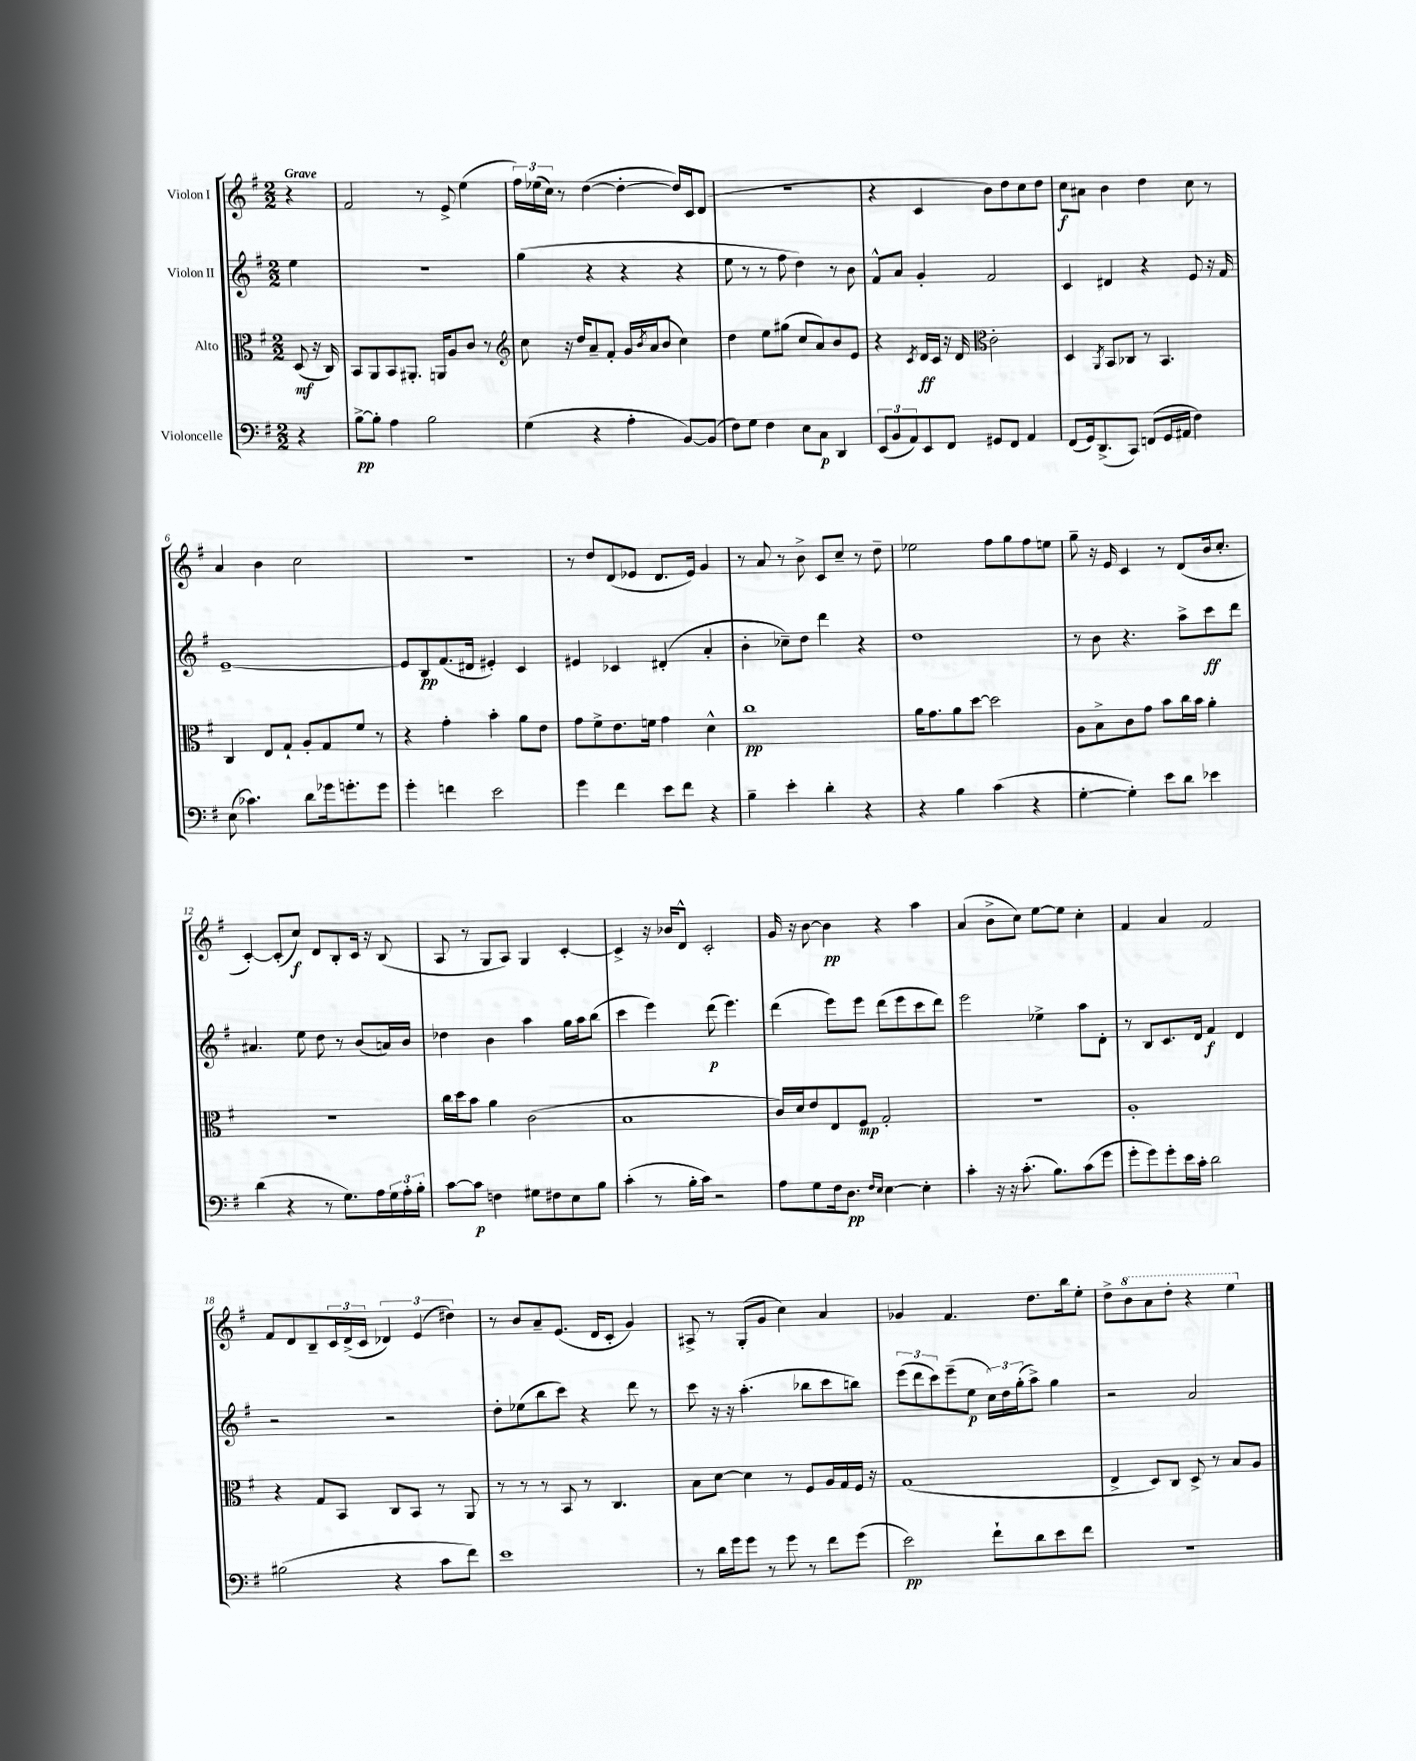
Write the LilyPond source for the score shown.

<<
\new StaffGroup <<
\new Staff = "s0" \with { instrumentName = "Violon I" } {
    \clef treble \key g \major \numericTimeSignature \time 2/2 \partial 4 \tempo "Grave"
    r4 |
    fis'2 r8 e'8-> e''4( |
    \tuplet 3/2 { fis''16) ees''16( c''16) } r8 d''4~( d''4~-. d''16) c'16 d'8( |
    r1 |
    r4 c'4 b'8) d''8 c''8 d''8 |
    c''8\f ais'8 b'4 d''4 c''8 r8 |
    a'4 b'4 c''2 |
    R1 |
    r8 d''8 d'8( ees'8 d'8. ees'16) g'4 |
    r8 a'8 r8 b'8-> c'8 c''8-- r8 d''8-- |
    ees''2 fis''8 g''8 fis''8 e''8 |
    g''8-- r16 e'16 c'4 r8 d'8( b'16 c''8.-. |
    c'4~-.) c'8-.( c''8\f) d'8 b8-. c'16 r16 b8( |
    a8 r8 g8 a8) g4 c'4~-. |
    c'4-> r16 bes'16 d'8-^ c'2-. |
    g'16 r16 b'8~ b'4\pp r4 a''4 |
    a'4( b'8-> c''8) e''8~ e''8 c''4-. |
    fis'4 a'4 fis'2 |
    fis'8 d'8 b8-- \tuplet 3/2 { c'16 d'16->( c'16 } \tuplet 3/2 { des'4) e'4( dis''4) } |
    r8 b'8 a'8-- e'8.( d'16 c'8-. g'4) |
    ais8-> r8 g8-.( g'8 c''4) a'4 |
    ges'4 fis'4. d''8. b''16 e''8-. |
    d''8-> \ottava #1 b''8 a''8 d'''8-. r4 e'''4 \ottava #0 \bar "|." |
}
\new Staff = "s1" \with { instrumentName = "Violon II" } {
    \clef treble \key g \major \numericTimeSignature \time 2/2 \partial 4
    e''4 |
    R1 |
    g''4( r4 r4 r4 |
    e''8 r8 r8 fis''8 d''4) r8 b'8 |
    fis'8-^ a'8 g'4-. fis'2 |
    c'4 dis'4 r4 e'8 r16 fis'16 |
    e'1~-- |
    e'8 b8\pp fis'8.( dis'16 eis'4-.) c'4 |
    eis'4 ces'4 dis'4-.( a'4-. |
    b'4-. ces''8--) d''8 d'''4 r4 |
    d''1 |
    r8 b'8 r4. a''8-> c'''8\ff d'''8 |
    ais'4. e''8 d''8 r8 b'8( a'16) b'16 |
    des''4 b'4 a''4 g''16 a''16 b''8( |
    c'''4 e'''4) d'''8\p( e'''4.) |
    d'''4( e'''8) e'''8 d'''8( e'''8 c'''8 d'''8) |
    e'''2 ees''4-> a''8 d'8-. |
    r8 b8 c'8. d'16 fis'4\f d'4 |
    r2 r2 |
    d''8-. ees''8( b''8 c'''8) r4 d'''8 r8 |
    c'''8 r16 r16 a''4.-.( bes''8 c'''8 b''8) |
    \tuplet 3/2 { e'''8( d'''8 c'''8) } e'''8--( e''8\p \tuplet 3/2 { c''16) d''16 g''16-.( } a''8->) g''4 |
    r2 a'2 \bar "|." |
}
\new Staff = "s2" \with { instrumentName = "Alto" } {
    \clef alto \key g \major \numericTimeSignature \time 2/2 \partial 4
    d8\mf( r16 c16) |
    b,8 a,8 b,8 ais,8.-. a,16 a8 c'8 r8 |
    \clef treble c''8 r16 d''16 a'8-- fis'8-. g'16 \acciaccatura { b'8 } a'16( b'8 c''4) |
    d''4 e''8 gis''8( c''8 a'8) b'8 e'8 |
    r4 \acciaccatura { c'8 } d'16\ff c'16 r16 d'16 \clef alto c'2-. |
    d4 \acciaccatura { a,8 } b,8 ces8 r8 b,4. |
    c4 e8 g8-! a8-. g8 fis'8 r8 |
    r4 g'4-. b'4-. a'8 e'8 |
    g'8 fis'8-> e'8. f'16 g'4 d'4-^ |
    c''1\pp |
    a'16 g'8. a'8 d''8~ d''2 |
    a8 b8-> c'8 g'8 b'8 c''16 b'16 a'4-. |
    r1 |
    c''16 d''16 b'8 a'4 c'2( |
    b1 |
    c'16) d'16 e'8 e8 fis8\mp g2-. |
    r1 |
    a1-. |
    r4 g8 b,8 c8 b,8 r8 a,8 |
    r8 r8 r8 b,8 r8 c4. |
    b8 d'8~ d'4 r8 fis8 a16 g16 fis16 r16 |
    g1( |
    e4-> d8) c8 d8-> r8 b8 a8 \bar "|." |
}
\new Staff = "s3" \with { instrumentName = "Violoncelle" } {
    \clef bass \key g \major \numericTimeSignature \time 2/2 \partial 4
    r4 |
    b8~->\pp b8-. a4 b2 |
    g4( r4 a4-. b,8~) b,8( |
    fis8) g8 fis4 e8 c8\p d,4 |
    \tuplet 3/2 { e,8( b,8 a,8) } e,8 fis,8 gis,8 fis,8 a,4 |
    fis,8( g,16) d,8.->( c,8) f,8( g,16 ais,16 fis4) |
    e8( ces'4.) d'8 ges'16 g'8.-. g'8 |
    g'4-. f'4 e'2 |
    g'4 fis'4 e'8 fis'8 r4 |
    b4-- e'4-. d'4-. r4 |
    r4 b4 c'4( r4 |
    g4~-. g4-.) e'8 d'8 ees'4 |
    d'4( r4 r8 g8.) a16 \tuplet 3/2 { g16 a16-. b16-. } |
    c'8~ c'8\p f4 gis8 fis8 e8 b8 |
    c'4-.( r8 b16-. c'16) r2 |
    a8 g8 fis16 d8.\pp \grace { fis16 e16 } e4~ e4-. |
    c'4-. r16 r16 c'8.-.( b8.) c'8( g'8 |
    g'8-. g'8) g'8-. e'16 c'16-. d'2 |
    bis2( r4 c'8 fis'8) |
    e'1 |
    r8 d'16 g'16 g'8 r8 g'8 r8 fis'8 g'8( |
    e'2\pp) fis'8-! d'8 e'8 fis'8 |
    R1 \bar "|." |
}
>>
>>
